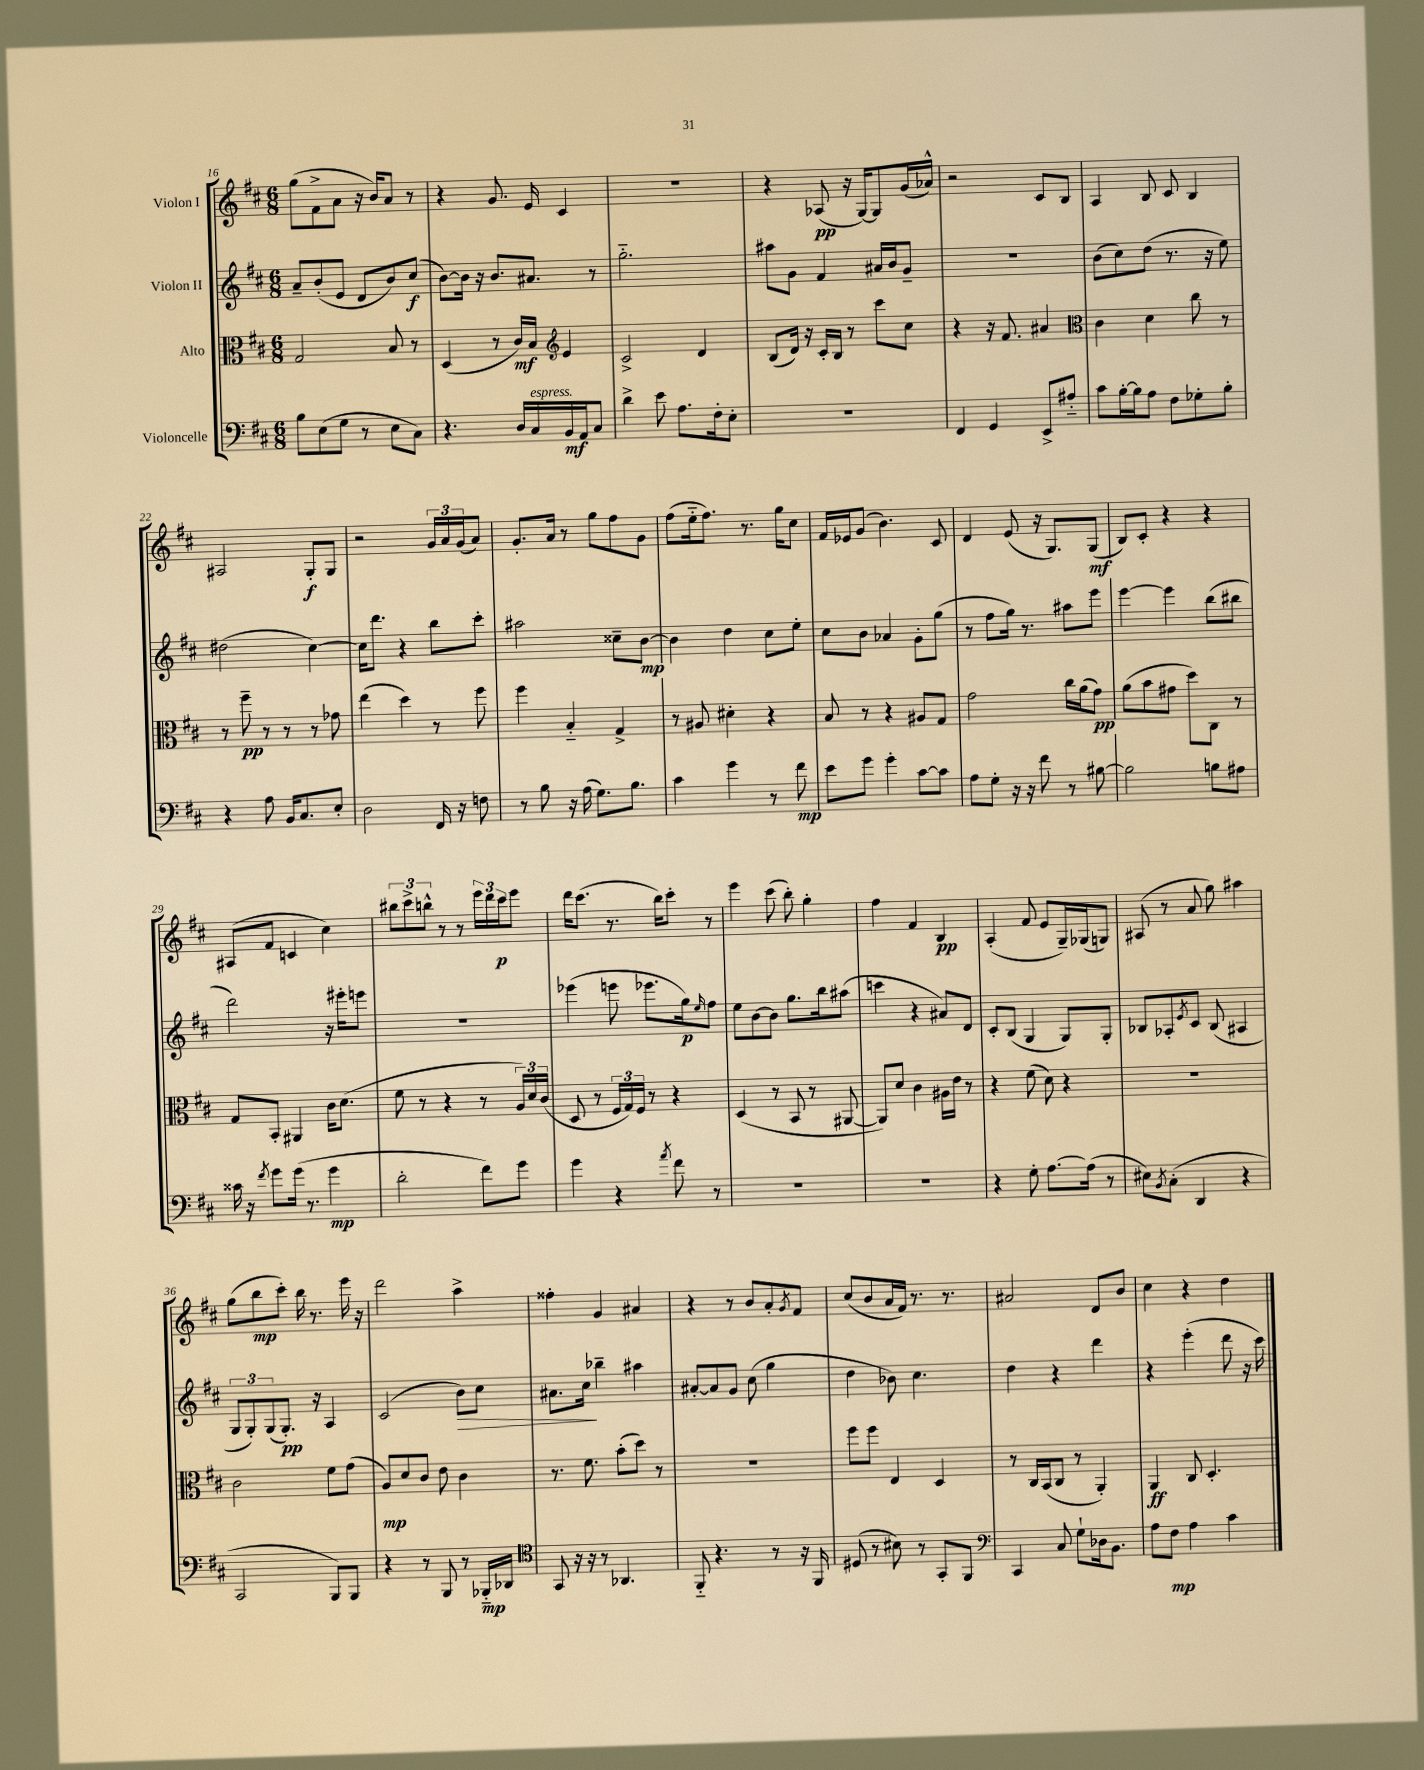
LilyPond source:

<<
\new StaffGroup <<
\new Staff = "s0" \with { instrumentName = "Violon I" } {
    \clef treble \key d \major \numericTimeSignature \time 6/8
    g''8( fis'8-> a'8 r16 b'16) a'8 r8 |
    r4 g'8. e'16 cis'4 |
    R2. |
    r4 aes8\pp( r16 g16~) g8 g'16( aes'16-^) |
    r2 cis'8 b8 |
    a4 b8 cis'8 b4 |
    ais2 g8-.\f g8 |
    r2 \tuplet 3/2 { g'16 a'16 g'16( } a'8) |
    g'8.-. a'16 r8 g''8 fis''8 g'8 |
    fis''8( e''16-_ fis''8.) r8. g''16 cis''8 |
    fis'16 ees'16 g'8( b'4.) cis'8 |
    d'4 e'8( r16 g8.) g8\mf( |
    b8) cis'8-. r4 r4 |
    ais8( fis'8 c'4 cis''4) |
    \tuplet 3/2 { bis''8 cis'''8-> b''8-^ } r8 r8 \tuplet 3/2 { e'''16 d'''16 cis'''16\p } e'''8 |
    d'''16 cis'''8.( r8. b''16) cis'''8-. r8 |
    e'''4 cis'''8( b''8-.) g''4-. |
    fis''4 fis'4 b4\pp |
    a4-.( fis'8 e'8 g16--) ges16( g8) |
    ais8( r8 a'8 g''8) ais''4 |
    g''8( b''8\mp cis'''8-.) b''16 r8. e'''16 r16 |
    d'''2 a''4-> |
    fisis''4-. g'4 ais'4 |
    r4 r8 b'8 a'8-. \acciaccatura { g'8 } fis'8 |
    cis''8( b'8 a'16 fis'16) r8. r8. |
    ais'2 d'8 b'8 |
    cis''4 r4 d''4 \bar "|." |
}
\new Staff = "s1" \with { instrumentName = "Violon II" } {
    \clef treble \key d \major \numericTimeSignature \time 6/8
    a'8-- b'8-.( e'8 d'8 b'8) cis''8\f( |
    b'8~) b'16 r16 b'8. ais'8. r8 |
    g''2.-_ |
    ais''8 g'8 fis'4 ais'16 b'16 g'8-- |
    R2. |
    b'8( cis''8) d''8( r8. r16 e''8) |
    dis''2( cis''4~) |
    cis''16 d'''8. r4 b''8 cis'''8-. |
    ais''2 cisis''8-- b'8~\mp |
    b'4 d''4 cis''8 e''8-. |
    cis''8 b'8 aes'4 g'8-. g''8( |
    r8 fis''8 g''16) r8. ais''8 e'''8 |
    e'''4~ e'''4 b''8( bis''8 |
    d'''2) r16 eis'''16-. e'''8 |
    R2. |
    ees'''4( e'''8 ees'''8. g''16\p) \grace { e''16 } fis''8 |
    e''8 b'8~ b'8 g''8. b''16 ais''8( |
    c'''4 r4 ais'8) d'8 |
    cis'8-. b8( g4 g8) g8-. |
    bes8 aes8-. \acciaccatura { e'8 } cis'8 bes8( ais4 |
    \tuplet 3/2 { g8 g8-.) g8( } g8.-.\pp) r16 a4 |
    cis'2( b'8\>) cis''8 |
    ais'8. cis''16\! bes''4-- ais''4 |
    ais'8~-. ais'8 g'8 cis''8( g''4 |
    d''4 bes'8) cis''4. |
    d''4 r4 d'''4 |
    r4 e'''4-.( d'''8 r16 cis'''16) \bar "|." |
}
\new Staff = "s2" \with { instrumentName = "Alto" } {
    \clef alto \key d \major \numericTimeSignature \time 6/8
    g2 b8 r8 |
    d4( r8 cis'16\mf) b16 \clef treble e'4 |
    cis'2-> d'4 |
    b8( d'16) r16 cis'16-. b16 r8 cis'''8 cis''8 |
    r4 r16 fis'8. ais'4 |
    \clef alto cis'4 d'4 cis''8 r8 |
    r8 fis''8--\pp r8 r8 r8 ges'8 |
    e''4( d''4) r8 fis''8 |
    fis''4 b4-_ g4-> |
    r8 ais8 dis'4-. r4 |
    b8 r8 r4 ais8 g8 |
    g'2 cis''16 a'16( g'8\pp) |
    a'8( b'8 gis'8 d''8) cis8 r8 |
    g8 b,8-. ais,4 cis'16 d'8.( |
    fis'8 r8 r4 r8 \tuplet 3/2 { a16) d'16 cis'16( } |
    d8 r8 \tuplet 3/2 { fis16 g16) fis16 } r8 r4 |
    d4( r8 b,8 r8 ais,8~ |
    ais,8) d'8 cis'4 ais16 e'16 r8 |
    r4 fis'8( d'8) r4 |
    R2. |
    cis'2 fis'8 g'8( |
    a8\mp) d'8 cis'8 e'8 cis'4 |
    r8. fis'8. b'8-.( d''8) r8 |
    R2. |
    fis''8 fis''8 e4 d4 |
    r8 cis16 b,16( cis8 r8 a,4-.) |
    a,4\ff cis8 d4.-. \bar "|." |
}
\new Staff = "s3" \with { instrumentName = "Violoncelle" } {
    \clef bass \key d \major \numericTimeSignature \time 6/8
    b8 e8( g8 r8 e8 cis8) |
    r4. d16 cis16^\markup { \italic "espress." } b,16\mf a,16 cis8 |
    d'4-> e'8 a8. fis16-. e8-. |
    r2. |
    fis,4 g,4 e,8-> ais8-_ |
    cis'8 b16~-. b16 a8 fis8 ges8-. b8-. |
    r4 a8 b,16 cis8. e8-. |
    d2 fis,16 r16 f8 |
    r8 b8 r16 a16( g8.) b8. |
    cis'4 g'4 r8 fis'8\mp |
    e'8 g'8 g'4-. cis'8~ cis'8 |
    a8 g8-. r16 r16 fis'8 r8 bis8~ |
    bis2 b8 ais8 |
    cisis'16 r16 \acciaccatura { fis'8 } g'8 g'16( r8. g'4\mp |
    d'2-. fis'8) g'8 |
    g'4 r4 \acciaccatura { a'8 } fis'8 r8 |
    R2. |
    R2. |
    r4 g8-. a8.~ a16( r8 |
    eis8) \acciaccatura { b,8 } cis8-.( d,4 r4 |
    cis,2 b,,8) b,,8 |
    r4 r8 b,,8 r8 bes,,16-_\mp des,16 |
    \clef tenor g,8 r16 r16 r8 aes,4. |
    fis,8-_ r4. r8 r16 fis,16 |
    dis8( r8 bis8) r8 g,8-. fis,8 |
    \clef bass cis,4 cis8 g8-! des16 b,8. |
    a8 fis8\mp a4 cis'4 \bar "|." |
}
>>
>>
\layout { \context { \Score currentBarNumber = #16 } }
